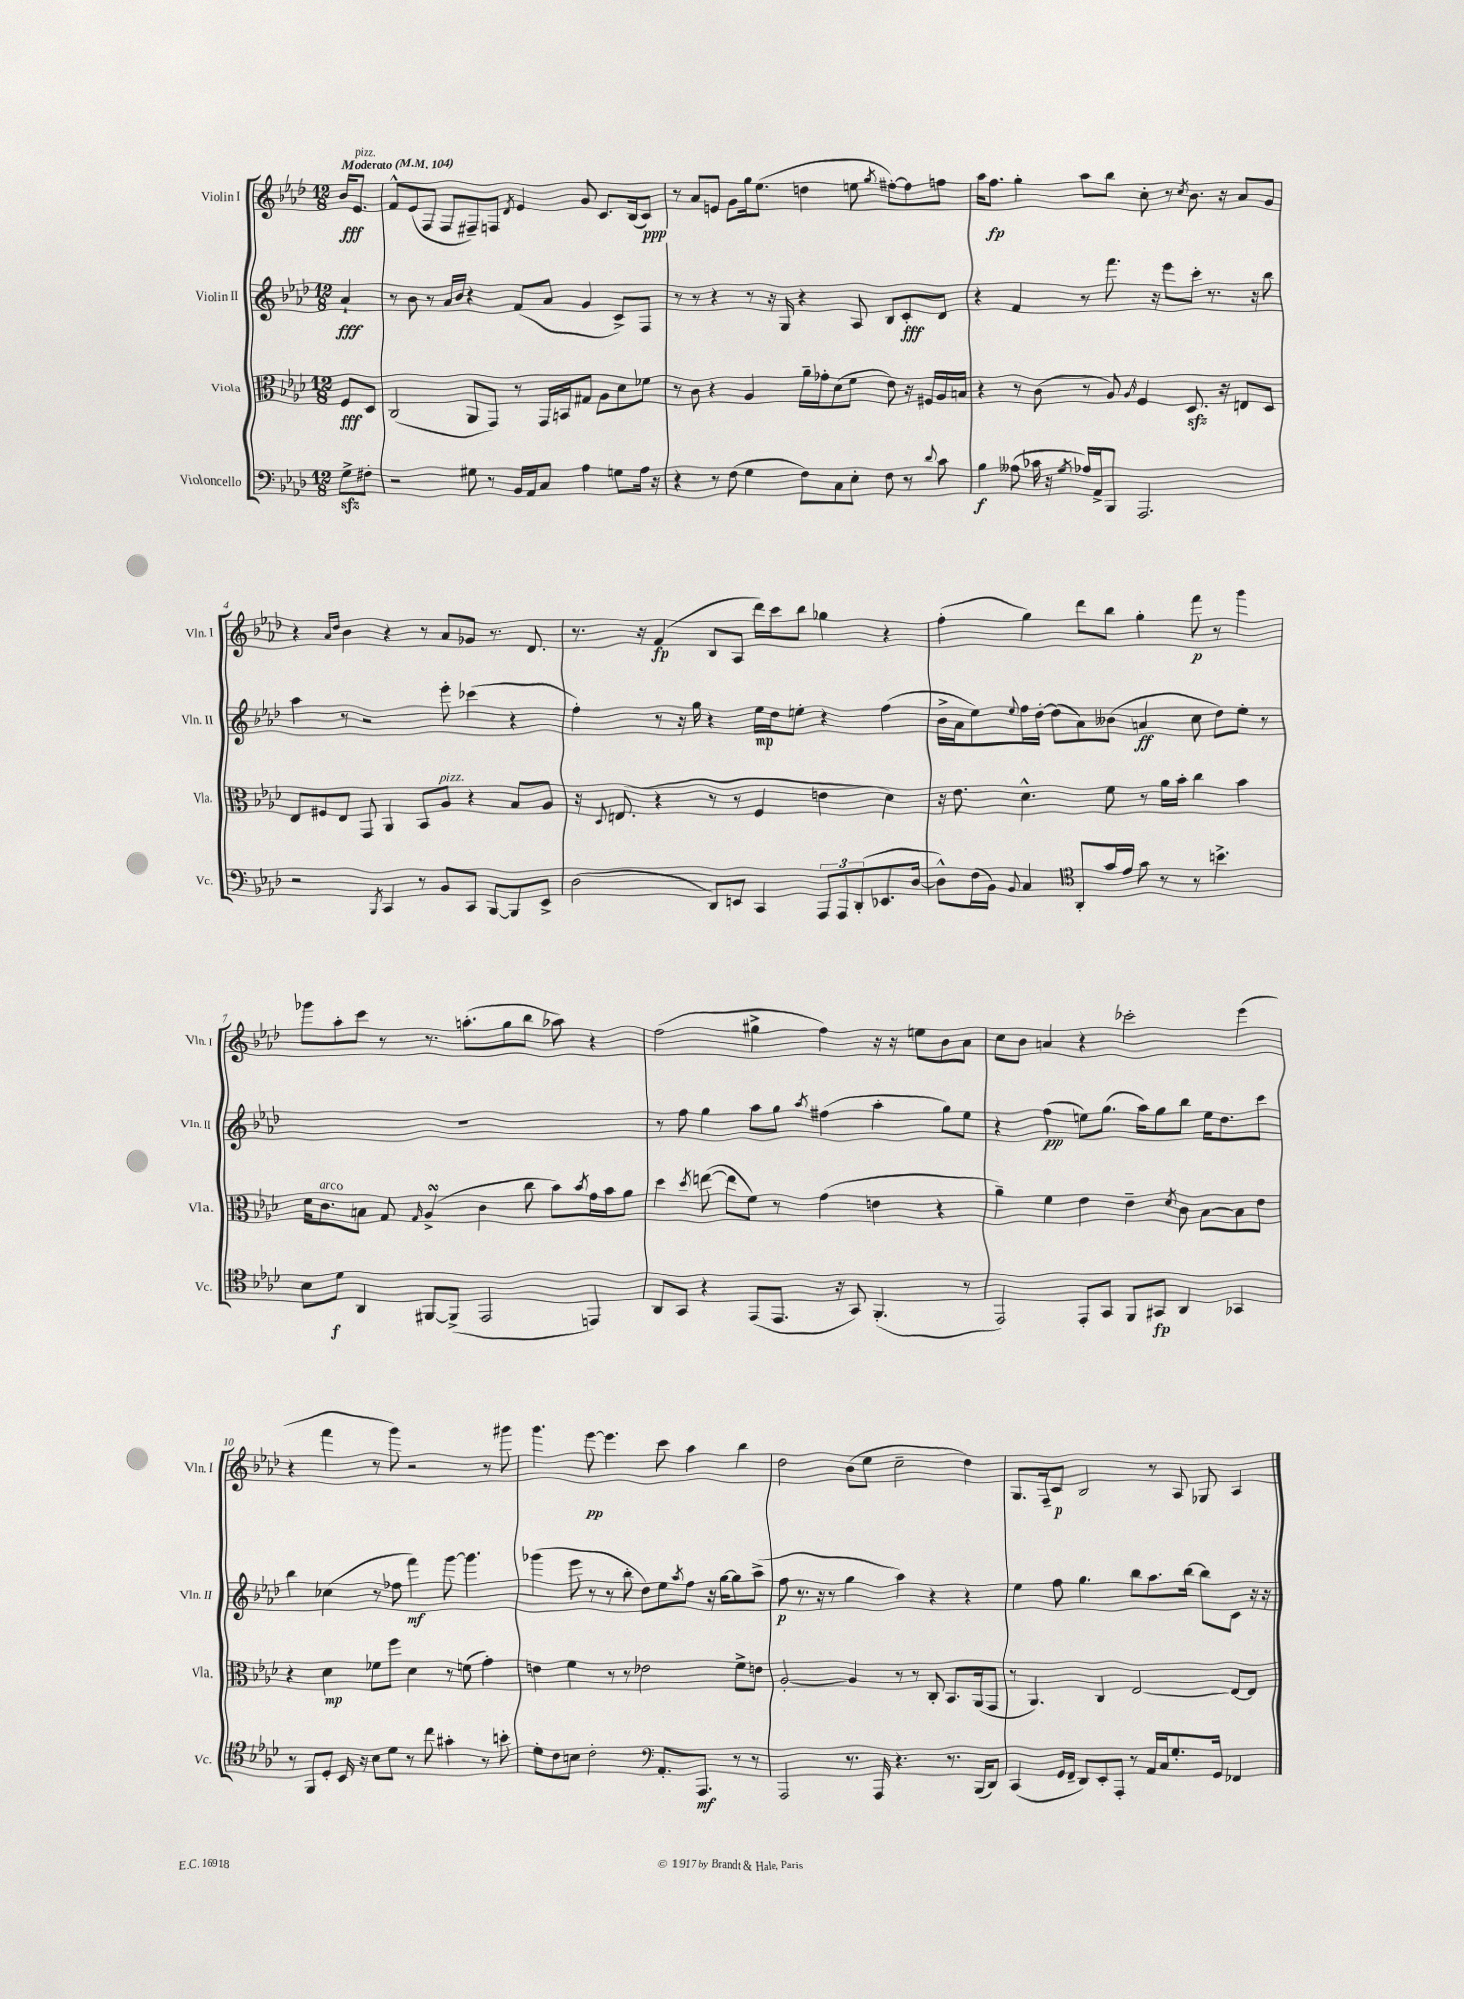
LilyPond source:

<<
\new StaffGroup <<
\new Staff = "s0" \with { instrumentName = "Violin I" shortInstrumentName = "Vln. I" } {
    \clef treble \key aes \major \numericTimeSignature \time 12/8 \partial 4 \tempo "Moderato" 4 = 104
    bes'16\fff ees'8.^\markup { \italic "pizz." } |
    f'8-^ ees'8( f8 f8 fis8--) f8 \acciaccatura { des'8 } ees'4 g'8 c'8. bes16( c'8\ppp) |
    r8 aes'8 e'8 g'8 g''16 ees''8.( d''4 e''8 \acciaccatura { g''8 } fis''8~-.) fis''8 f''8 |
    aes''16 f''8.\fp g''4-. aes''8 bes''8 c''8-. r8 \acciaccatura { c''8 } bes'8. r16 aes'8 g'8 |
    r4 \grace { aes'16 des''16 } bes'4 r4 r8 aes'8 ges'8 r8. des'8. |
    r8. r16 f'4\fp( bes8 aes8 des'''16) c'''16 bes''8 ges''4 r4 |
    f''4-.( g''4) des'''8 bes''8 g''4-. f'''8\p r8 g'''4 |
    ges'''8 aes''8-. c'''8 r8 r8. a''8.-.( g''8 bes''8 aes''8) r4 |
    f''2( gis''4-> f''4) r16 r16 e''8 bes'8 aes'8 |
    c''8 bes'8 a'4 r4 ces'''2-. ees'''4( |
    r4 f'''4 r8 g'''8) r2 r8 gis'''8 |
    g'''4. ees'''8~\pp ees'''4. c'''8 aes''4 bes''4 |
    des''2 bes'8( ees''8 c''2-- des''4) |
    g8. f16-- c'8\p bes2 r8 aes8 ges8 aes4 \bar "|." |
}
\new Staff = "s1" \with { instrumentName = "Violin II" shortInstrumentName = "Vln. II" } {
    \clef treble \key aes \major \numericTimeSignature \time 12/8 \partial 4
    aes'4-!\fff |
    r8 bes'8 r8 aes'16 bes'16 r4 f'8( aes'8 g'4 c'8->) f8 |
    r8 r8 r4 r8 r16 g16 r4 aes8 bes8 c'8-.\fff des'8 |
    r4 f'4 r8 f'''8. r16 ees'''8 c'''8-. r8. r16 bes''8 |
    aes''4 r8 r2 ees'''8-. ces'''4( r4 |
    f''4-.) r8 r16 g''16 r4 ees''16\mp des''16 e''8-. r4 f''4( |
    bes'16-> aes'16 ees''8) \appoggiatura { ees''8 } f''16 des''16~-. des''8( aes'8) beses'8( a'4\ff c''8 des''8) ees''8-. r8 |
    R1. |
    r8 f''8 g''4 aes''8 g''8 \acciaccatura { aes''8 } fis''4( aes''4-. g''8) ees''8 |
    r4 f''4\pp( e''8) g''8.( aes''16) g''8 bes''8 e''16 des''8. c'''8 |
    bes''4 ces''4( r8 fes''8 f'''4\mf) g'''8~ g'''4. |
    ges'''4( ees'''8 r8 r8 bes''8-. des''8) ees''8 \acciaccatura { aes''8 } f''8 r16 g''16~ g''8 aes''8->( |
    f''8\p r8. r16 r8 g''4 aes''4) r4 r4 |
    ees''4 f''8 g''4. bes''8 aes''8. bes''16~ bes''8 c'8 r16 r16 \bar "|." |
}
\new Staff = "s2" \with { instrumentName = "Viola" shortInstrumentName = "Vla." } {
    \clef alto \key aes \major \numericTimeSignature \time 12/8 \partial 4
    f8\fff des8 |
    c2( aes,8 g,8) r8 g,16 b,16 gis8 aes8 des'8 fes'8 |
    r8 c'8 r4 aes4 aes'16-- ges'16-. des'8( f'8 ees'8) r16 fis16 aes16 b16 |
    r4 r8 c'8( r8 aes8) \grace { aes16 } f4 des8.\sfz r16 e8 des8 |
    ees8 fis8 ees8 g,8 aes,4 bes,8 aes8^\markup { \italic "pizz." } r4 bes8 aes8 |
    r16 \appoggiatura { des8 } e8.( r4 r8 r8 f4 e'4 des'4) |
    r16 ees'8. des'4.-^ f'8 r8 aes'16 bes'16-. c''4 bes'4 |
    des'16 c'8.^\markup { \italic "arco" } b8 g8 \grace { g16 } aes4->\turn( c'4 c''8 bes'8) \acciaccatura { bes'8 } g'16 bes'16 aes'8 |
    des''4 \acciaccatura { des''8 } e''8~( e''8 f'8) r8 g'4( e'4 r4 |
    aes'4--) f'4 ees'4 ees'4-- \acciaccatura { des'8 } c'8 bes8~ bes8 ees'8 |
    r4 des'4\mp fes'8 f''8 des'4 r8 f'8( g'4-.) |
    e'4 f'4 r8 r8 ees'2 f'8-> e'8 |
    aes2~-. aes4 r8 r8 c8-. bes,8. aes,16( g,8 |
    r8 aes,4.) c4 ees2~ ees8~ ees8 \bar "|." |
}
\new Staff = "s3" \with { instrumentName = "Violoncello" shortInstrumentName = "Vc." } {
    \clef bass \key aes \major \numericTimeSignature \time 12/8 \partial 4
    g8->\sfz fis8-. |
    r2 gis8 r8 bes,16 aes,16 c8 aes4 g8 aes16 r16 |
    r4 r8 f8( g4 f8) c8 ees8-. f8 r8 \appoggiatura { des'8 } c'8 |
    bes4\f aeses8( ces'16 r16 \acciaccatura { g8 } aes16) aes,16-> bes,,8 aes,,2. |
    r2 \acciaccatura { bes,,8 } c,4 r8 bes,8 c,8 bes,,8~ bes,,8 ees,8-> |
    des2( des,8) e,8 c,4 \tuplet 3/2 { aes,,8 aes,,8 des,8-.( } ees,8. des16~ |
    des8-^) f16( bes,16) \appoggiatura { bes,8 } c4 \clef tenor aes,8-. g'16 ees'16 g'8 r8 r8 b'4.-> |
    bes8 des'8\f aes,4 fis,8~ fis,8->( ees,2 e,4) |
    aes,8 g,8 r4 ees,8( ees,8. r16 g,8) f,4.-.( r8 |
    ees,2) ees,8-. g,8 f,8 gis,8\fp aes,4 ges,4 |
    r8 f,8 des8-. bes,16 r16 bes8 des'8 r8 c''8 gis'4-. r8 b'8-. |
    des'8-. c'8 b8 c'2-. \clef bass aes,8.-. aes,,8.\mf r8 r8 |
    aes,,2 r8. aes,,16 r4. r8. bes,,16( des,8) |
    c,4( g,16 f,16-- des,8) ees,8-. aes,,8-. r8 aes,16 c16 g8.-. g,16 fes,4 \bar "|." |
}
>>
>>
